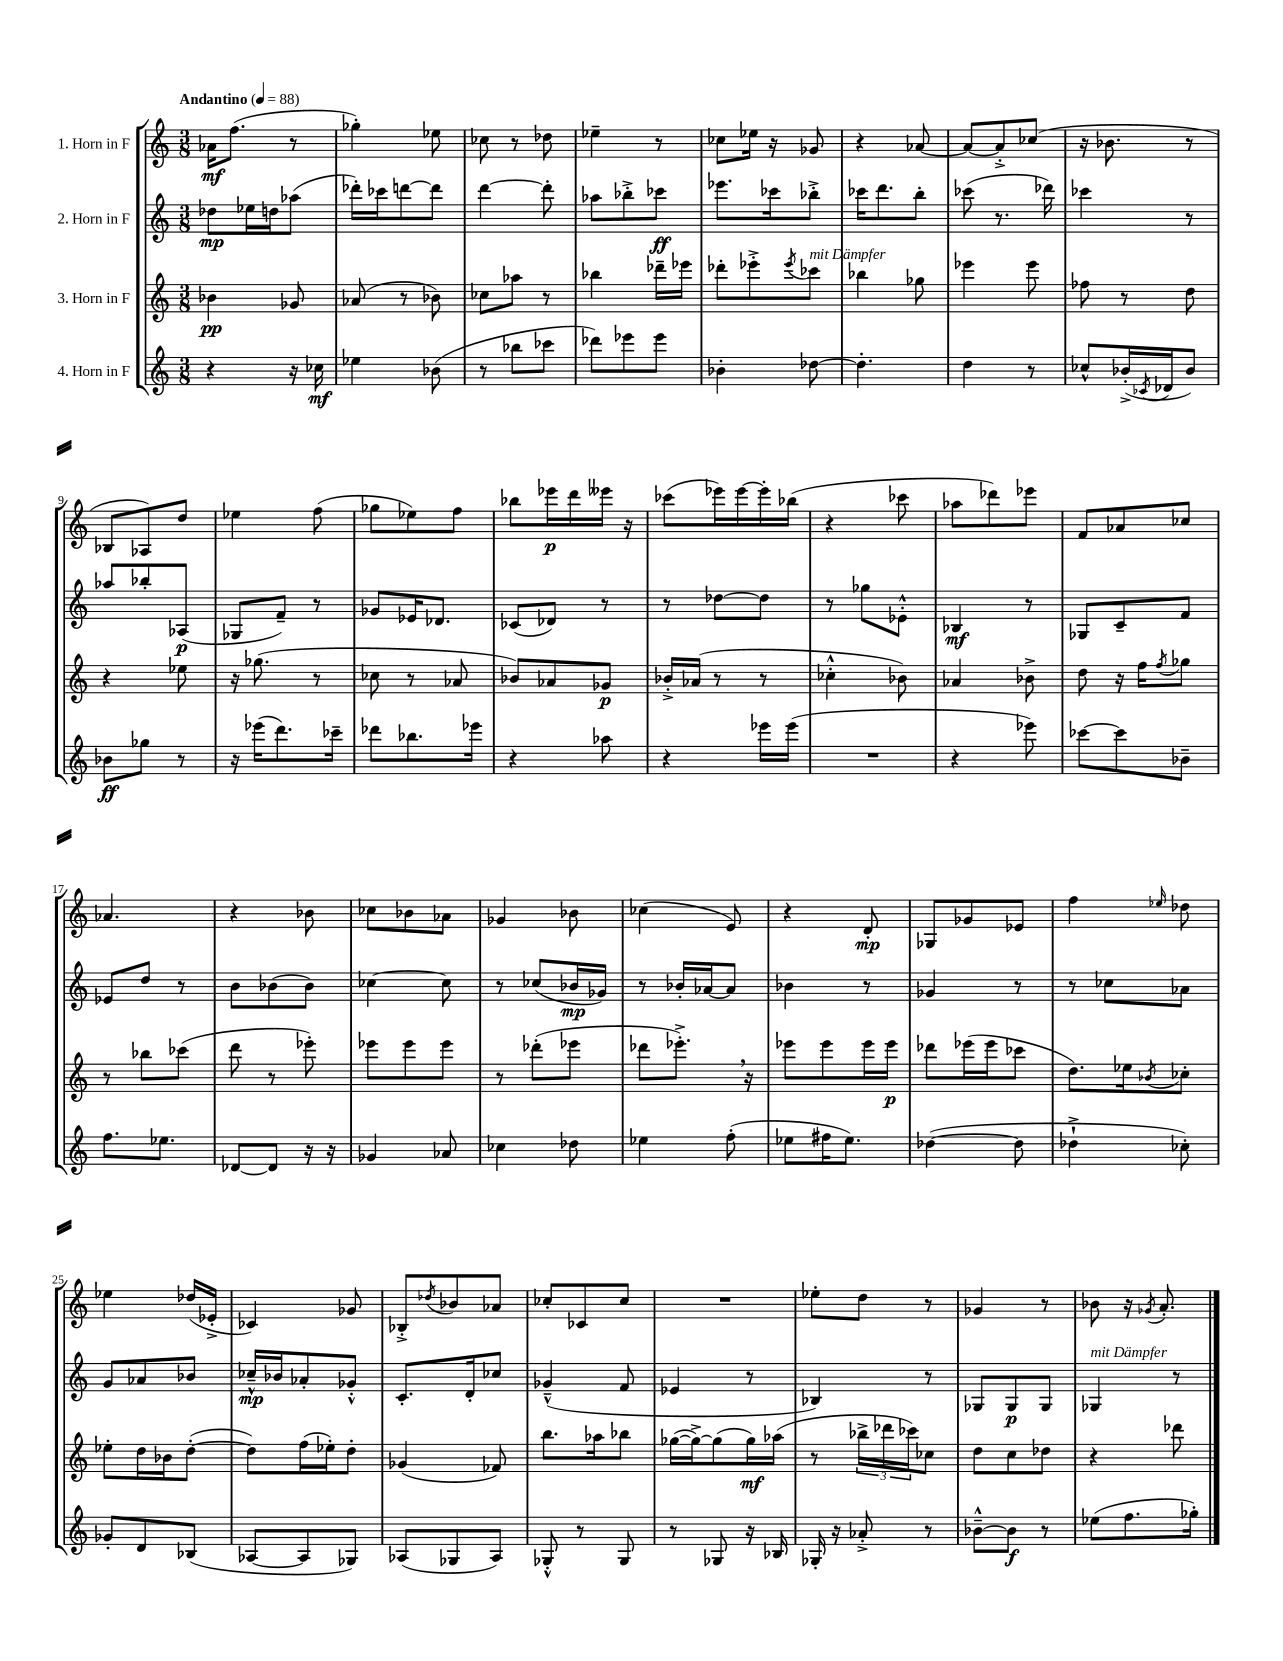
<<
\new StaffGroup <<
\new Staff = "s0" \with { instrumentName = "1. Horn in F" } {
    \clef treble \key c \major \numericTimeSignature \time 3/8 \tempo "Andantino" 4 = 88
    aes'16\mf f''8.( r8 |
    ges''4-.) ees''8 |
    ces''8 r8 des''8 |
    ees''4-- r8 |
    ces''8 ees''16 r16 ges'8 |
    r4 aes'8~ |
    aes'8~ aes'8-.-> ces''8( |
    r16 bes'8. r8 |
    bes8 aes8) d''8 |
    ees''4 f''8( |
    ges''8 ees''8) f''8 |
    bes''8 ees'''16\p d'''16 eeses'''16 r16 |
    ces'''8( ees'''16) ees'''16~ ees'''16-. bes''16( |
    r4 ces'''8 |
    aes''8 des'''8) ees'''8 |
    f'8 aes'8 ces''8 |
    aes'4. |
    r4 bes'8 |
    ces''8 bes'8 aes'8 |
    ges'4 bes'8 |
    ces''4( e'8) |
    r4 d'8-.\mp |
    ges8 ges'8 ees'8 |
    f''4 \grace { ees''16 } des''8 |
    ees''4 des''16( ees'16-.-> |
    ces'4) ges'8 |
    bes8-.-> \acciaccatura { des''8 } bes'8 aes'8 |
    ces''8-. ces'8 ces''8 |
    R4. |
    ees''8-. d''8 r8 |
    ges'4 r8 |
    bes'8 r16 \acciaccatura { ges'8 } a'8.-. \bar "|." |
}
\new Staff = "s1" \with { instrumentName = "2. Horn in F" } {
    \clef treble \key c \major \numericTimeSignature \time 3/8
    des''8\mp ees''16 d''16 aes''8( |
    des'''16-.) ces'''16 d'''8~ d'''8 |
    d'''4~ d'''8-. |
    aes''8 bes''8-.-> ces'''8\ff |
    ees'''8. ces'''16 bes''8-.-> |
    ces'''16 d'''8. b''8-. |
    ces'''8( r8. des'''16) |
    ces'''4 r8 |
    aes''8 bes''8-. aes8\p( |
    ges8 f'8--) r8 |
    ges'8 ees'16 des'8. |
    ces'8( des'8) r8 |
    r8 des''8~ des''8 |
    r8 ges''8 ees'8-.-^ |
    bes4\mf r8 |
    ges8 c'8-- f'8 |
    ees'8 d''8 r8 |
    b'8 bes'8( bes'8) |
    ces''4~ ces''8 |
    r8 ces''8( bes'16\mp ges'16) |
    r8 bes'16-. aes'16~ aes'8 |
    bes'4 r8 |
    ges'4 r8 |
    r8 ces''8 aes'8 |
    g'8 aes'8 bes'8 |
    ces''16---^\mp bes'16 aes'8-. ges'8-.-^ |
    c'8.-. d'16-. ces''8 |
    ges'4---^( f'8 |
    ees'4 r8 |
    bes4) r8 |
    ges8 ges8\p ges8 |
    ges4^\markup { \italic "mit Dämpfer" } r8 \bar "|." |
}
\new Staff = "s2" \with { instrumentName = "3. Horn in F" } {
    \clef treble \key c \major \numericTimeSignature \time 3/8
    bes'4\pp ges'8 |
    aes'8( r8 bes'8) |
    ces''8 aes''8 r8 |
    bes''4 des'''16-- ees'''16 |
    des'''8-. ees'''8-.-> \acciaccatura { ees'''8 } ces'''8^\markup { \italic "mit Dämpfer" } |
    bes''4 ges''8 |
    ees'''4 ees'''8 |
    fes''8 r8 d''8 |
    r4 ees''8 |
    r16 ges''8.( r8 |
    ces''8 r8 aes'8 |
    bes'8) aes'8 ges'8\p |
    bes'16-.-> aes'16( r8 r8 |
    ces''4-.-^ bes'8) |
    aes'4 bes'8-> |
    d''8 r16 f''16 \acciaccatura { f''8 } ges''8 |
    r8 bes''8 ces'''8( |
    d'''8 r8 ees'''8-.) |
    ees'''8 ees'''8 ees'''8 |
    r8 des'''8-.( ees'''8 |
    des'''8 ees'''8.-.->) \breathe r16 |
    ees'''8 ees'''8 ees'''16 ees'''16\p |
    des'''8 ees'''16( ees'''16 ces'''8 |
    d''8.) ees''16 \acciaccatura { bes'8 } ces''8-. |
    ees''8-. d''16 bes'16 d''8~-.( |
    d''8) f''16( ees''16-.) d''8-. |
    ges'4( fes'8) |
    b''8. aes''16 bes''8 |
    ges''16~( ges''16~->) ges''8( ges''16\mf) aes''16( |
    r8 \tuplet 3/2 { bes''16-> des'''16 ces'''16) } ces''8 |
    d''8 c''8 des''8 |
    r4 des'''8 \bar "|." |
}
\new Staff = "s3" \with { instrumentName = "4. Horn in F" } {
    \clef treble \key c \major \numericTimeSignature \time 3/8
    r4 r16 ces''16\mf |
    ees''4 bes'8( |
    r8 bes''8 ces'''8 |
    des'''8) ees'''8 ees'''8 |
    bes'4-. des''8~ |
    des''4.-. |
    d''4 r8 |
    ces''8-^ bes'16-.->( \acciaccatura { ces'8 } des'16 bes'8) |
    bes'8\ff ges''8 r8 |
    r16 ees'''16( d'''8.) ces'''16-- |
    des'''8 bes''8. ees'''16 |
    r4 aes''8 |
    r4 ees'''16 ees'''16( |
    R4. |
    r4 ees'''8) |
    ces'''8~ ces'''8 bes'8-- |
    f''8. ees''8. |
    des'8~ des'8 r16 r16 |
    ges'4 aes'8 |
    ces''4 des''8 |
    ees''4 f''8-.( |
    ees''8 fis''16 ees''8.) |
    des''4~( des''8 |
    des''4-!-> ces''8-.) |
    ges'8-. d'8 bes8( |
    aes8~ aes8 ges8) |
    aes8( ges8 aes8) |
    ges8-.-^ r8 ges8 |
    r8 ges8 r16 bes16 |
    ges16-. r16 aes'8-.-> r8 |
    bes'8~---^ bes'8\f r8 |
    ees''8( f''8. ges''16-.) \bar "|." |
}
>>
>>
